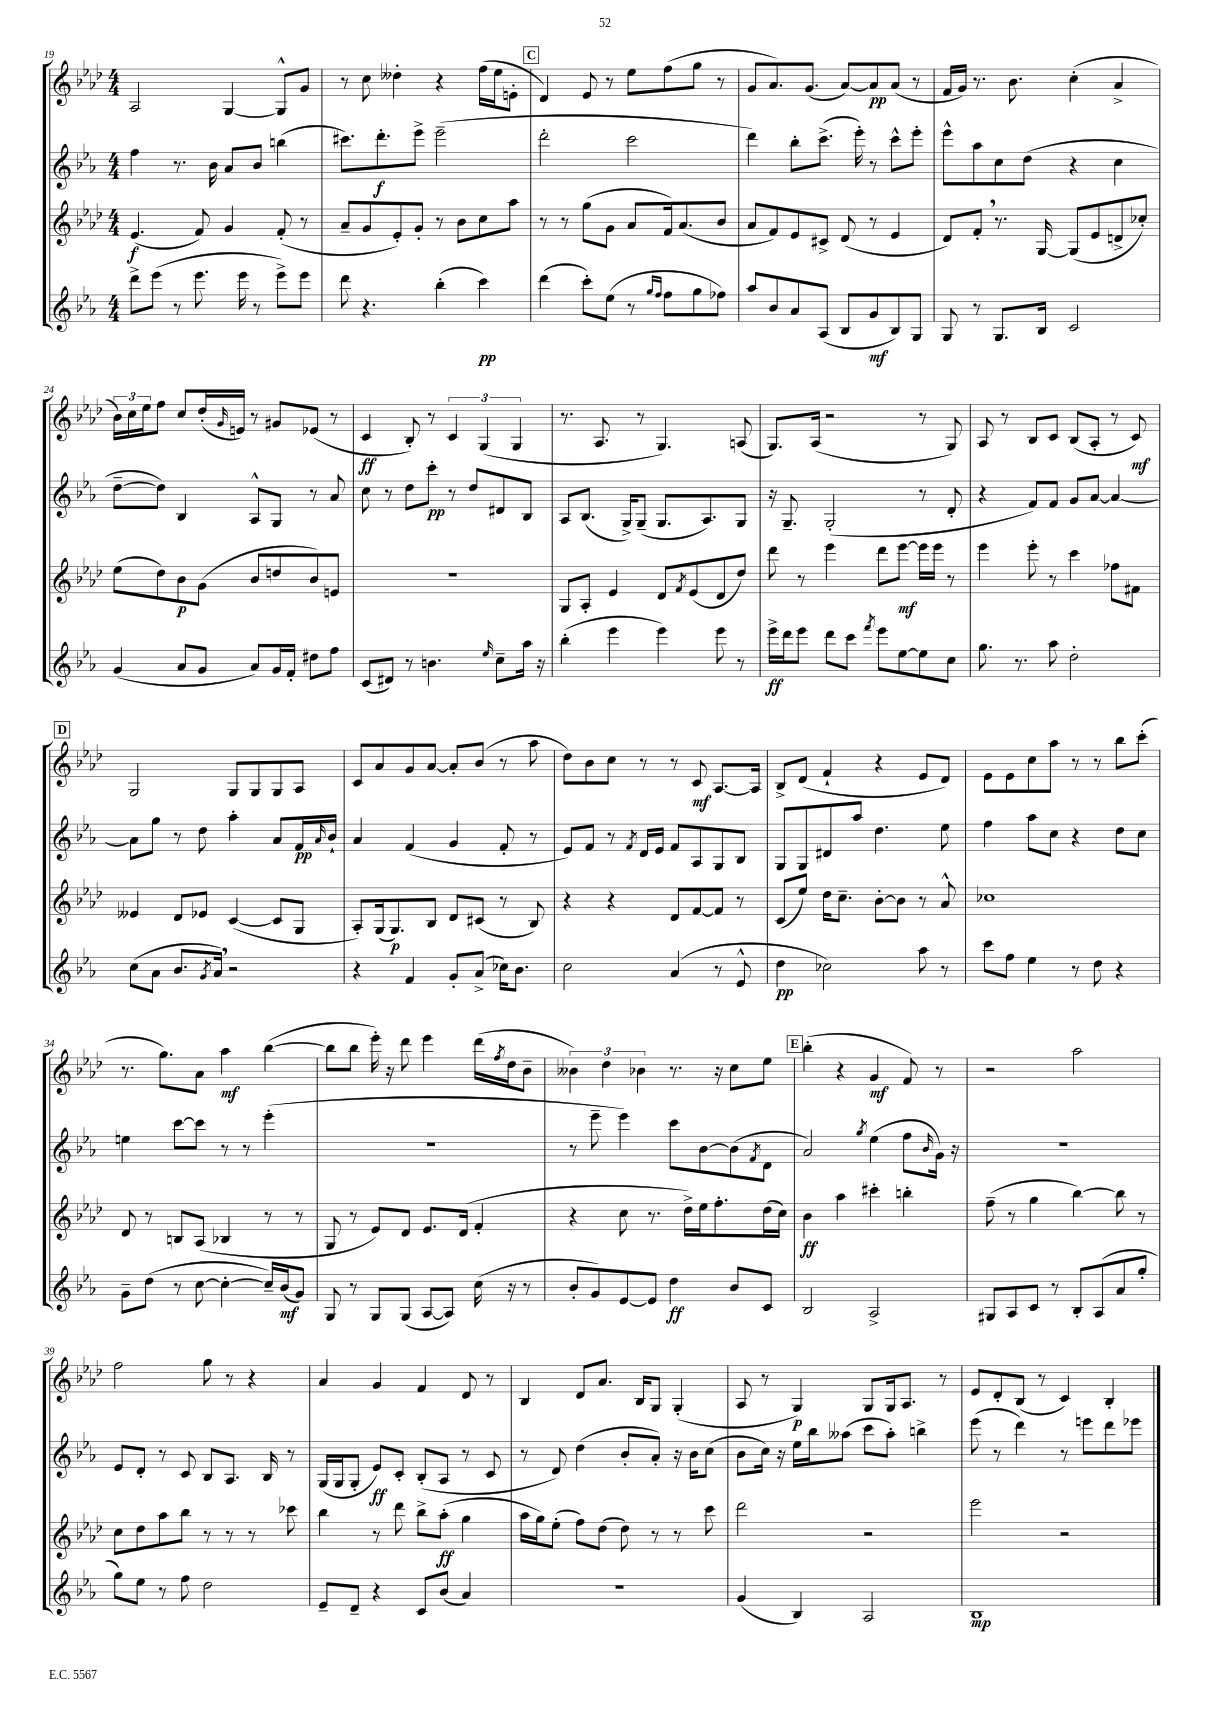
<<
\new StaffGroup <<
\new Staff = "s0" {
    \clef treble \key aes \major \numericTimeSignature \time 4/4
    aes2 g4~ g8-^ g'8 |
    r8 c''8 deses''4-. r4 f''16( ees''16 e'8-. |
    \mark \markup { \box "C" } des'4) ees'8 r8 ees''8 f''8( g''8 r8 |
    g'8 aes'8.) g'8.( aes'8~) aes'8\pp aes'8( r8 |
    f'16 g'16) r8. bes'8. c''4-.( aes'4-> |
    \tuplet 3/2 { bes'16) c''16 ees''16 } f''8 c''8 des''16-.( \grace { g'16 } e'16) r8 gis'8 ees'8( r8 |
    c'4\ff bes8-.) r8 \tuplet 3/2 { c'4 g4( g4 } |
    r8. aes8. r8 g4.) a8( |
    g8.) aes16( r2 r8 g8) |
    aes8 r8 bes8 c'8 bes8( aes8-. r8 c'8\mf) |
    \mark \markup { \box "D" } g2 g8 g8 g8 aes8 |
    c'8 aes'8 g'8 aes'8~ aes'8-. bes'8( r8 aes''8 |
    des''8) bes'8 c''8 r8 r8 c'8\mf aes8.~ aes16 |
    bes8-> des'8( f'4-! r4 ees'8 des'8) |
    ees'8 ees'8 c''8 aes''8 r8 r8 bes''8 c'''8-.( |
    r8. g''8.) aes'8 aes''4\mf bes''4~( |
    bes''8 bes''8 ees'''16-.) r16 des'''8 ees'''4 des'''16( \acciaccatura { f''8 } des''16 bes'8-- |
    \tuplet 3/2 { beses'4) des''4 bes'4 } r8. r16 c''8 ees''8 |
    \mark \markup { \box "E" } bes''4-.( r4 g'4\mf f'8) r8 |
    r2 aes''2 |
    f''2 g''8 r8 r4 |
    aes'4 g'4 f'4 des'8 r8 |
    bes4 des'8 aes'8. bes16 g8 g4-.( |
    aes8 r8 g4\p) g8 g16 aes8. r8 |
    ees'8 des'8-. bes8( r8 c'4) bes4-. \bar "|." |
}
\new Staff = "s1" {
    \clef treble \key ees \major \numericTimeSignature \time 4/4
    f''4 r8. bes'16 aes'8 bes'8 b''4( |
    cis'''8.) d'''8.-.\f ees'''8-> ees'''2--( |
    \mark \markup { \box "C" } d'''2-. c'''2 |
    d'''4) bes''8-. c'''8.->( ees'''16-.) r8 c'''8-^ ees'''8-. |
    ees'''8-^ aes''8 c''8 d''8( r4 c''4 |
    d''8~-- d''8) bes4 aes8-^ g8 r8 aes'8 |
    c''8 r8 d''8 c'''8-.\pp r8 d''8 dis'8 bes8 |
    aes8 bes8.( g16->) g8--( g8. aes8.) g8 |
    r16 g8.-- g2-.( r8 d'8-. |
    r4 f'8) f'8 g'8 aes'8~ aes'4~ |
    \mark \markup { \box "D" } aes'8 g''8 r8 d''8 aes''4-. aes'8 f'16\pp \grace { aes'16 } bes'16-! |
    aes'4 f'4( g'4 f'8-. r8 |
    ees'8) f'8 r8 \acciaccatura { f'8 } d'16 ees'16 f'8 aes8 g8 bes8 |
    g8 g8 dis'8 aes''8 d''4. ees''8 |
    f''4 aes''8 c''8 r4 d''8 c''8 |
    e''4 c'''8~ c'''8 r8 r8 ees'''4-.( |
    R1 |
    r8 ees'''8-- ees'''4) c'''8 bes'8~ bes'8( \acciaccatura { f'8 } d'8 |
    \mark \markup { \box "E" } aes'2) \acciaccatura { g''8 } ees''4( f''8 \grace { bes'16 } g'16) r16 |
    R1 |
    ees'8 d'8-. r8 c'8 bes8 aes8. bes16 r8 |
    g16( g16 g8-. ees'8\ff) c'8-. bes8-.( aes8 r8 c'8 |
    r8 d'8) d''4( bes'8-. aes'8-.) r16 bes'16 c''8( |
    bes'8 c''16) r16 ees''16 bes''16 aeses''8( c'''8 aeses''8-.) b''4-> |
    ees'''8( r8 d'''4) r8 e'''8 d'''8 ees'''8 \bar "|." |
}
\new Staff = "s2" {
    \clef treble \key aes \major \numericTimeSignature \time 4/4
    ees'4.\f( f'8) g'4 f'8-.( r8 |
    aes'8-- g'8 ees'8-.) g'8-. r8 bes'8 c''8 aes''8 |
    \mark \markup { \box "C" } r8 r8 g''8( g'8 aes'8 f'16) aes'8.( bes'8 |
    aes'8 f'8) ees'8 cis'8-> des'8( r8 ees'4 |
    des'8) f'8-. \breathe r8. g16~ g8( ees'8 d'8-> ces''8-.) |
    ees''8( des''8) bes'8\p g'8( bes'8 d''8 bes'8) e'8 |
    r1 |
    g8 aes8-. ees'4 des'8 \acciaccatura { f'8 } ees'8( des'8 des''8) |
    des'''8 r8 ees'''4 des'''8 ees'''8~\mf ees'''16 ees'''16 r8 |
    ees'''4 ees'''8-. r8 c'''4 fes''8 fis'8 |
    \mark \markup { \box "D" } eeses'4 des'8 ees'8 c'4~( c'8 g8 |
    aes8-.) g16( g8.\p) bes8 des'8 cis'8( r8 bes8) |
    r4 r4 des'8 f'8~ f'8 r8 |
    c'8( ees''8) des''16 c''8.-- bes'8~-. bes'8 r8 aes'8-^ |
    ces''1 |
    des'8 r8 b8 aes8( bes4 r8 r8 |
    g8 r8 ees'8) des'8 ees'8. des'16( f'4-. |
    r4 c''8 r8. des''16->) ees''16 f''8.-. des''16( c''16) |
    \mark \markup { \box "E" } bes'4\ff aes''4 cis'''4-. b''4-. |
    f''8--( r8 g''4 bes''4~) bes''8 r8 |
    c''8 des''8 aes''8 bes''8 r8 r8 r8 ces'''8 |
    bes''4 r8 des'''8 bes''8-> aes''8-.\ff( g''4 |
    aes''16 g''16) ees''8-.( f''8) des''8( des''8) r8 r8 c'''8 |
    des'''2 r2 |
    ees'''2 r2 \bar "|." |
}
\new Staff = "s3" {
    \clef treble \key ees \major \numericTimeSignature \time 4/4
    d'''8-> ees'''8( r8 ees'''8. ees'''16 r8 ees'''8->) ees'''8 |
    d'''8 r4. bes''4-.( c'''4\pp) |
    \mark \markup { \box "C" } d'''4( c'''8-.) ees''8( r8 \grace { g''16 f''16 } f''8 g''8 fes''8) |
    aes''8 bes'8 aes'8 aes8( bes8 g'8\mf bes8) g8 |
    g8 r8 g8. bes16 c'2 |
    g'4( aes'8 g'8 aes'8) g'16 f'16-. dis''8 f''8 |
    c'8( dis'8) r8 b'4. \grace { ees''16 } c''8-- aes''16 r16 |
    bes''4-.( ees'''4 ees'''4) ees'''8 r8 |
    ees'''16->\ff d'''16 ees'''8 d'''8 c'''8 \acciaccatura { f'''8 } ees'''8 ees''8~ ees''8 c''8 |
    g''8. r8. aes''8 d''2-. |
    \mark \markup { \box "D" } c''8( aes'8 bes'8. \acciaccatura { g'8 } aes'16) \breathe r2 |
    r4 f'4 g'8-. aes'8->( ces''16) bes'8. |
    c''2 aes'4( r8 ees'8-^ |
    d''4\pp ces''2) aes''8 r8 |
    c'''8 f''8 ees''4 r8 d''8 r4 |
    g'8-- d''8( r8 c''8~ c''4~-. c''16--) bes'16\mf( g'8) |
    g8 r8 g8 g8( aes8~ aes8) c''16( r16 r8 |
    bes'8-. g'8) ees'8~ ees'8 d''4\ff bes'8 c'8 |
    \mark \markup { \box "E" } bes2 aes2-> |
    gis8 aes8 c'8 r8 bes8-. aes8( aes'8 g''8-. |
    g''8) ees''8 r8 f''8 d''2 |
    ees'8-- d'8-- r4 c'8 bes'8( aes'4) |
    r1 |
    g'4( bes4) aes2 |
    bes1\mp \bar "|." |
}
>>
>>
\layout { \context { \Score currentBarNumber = #19 } }
